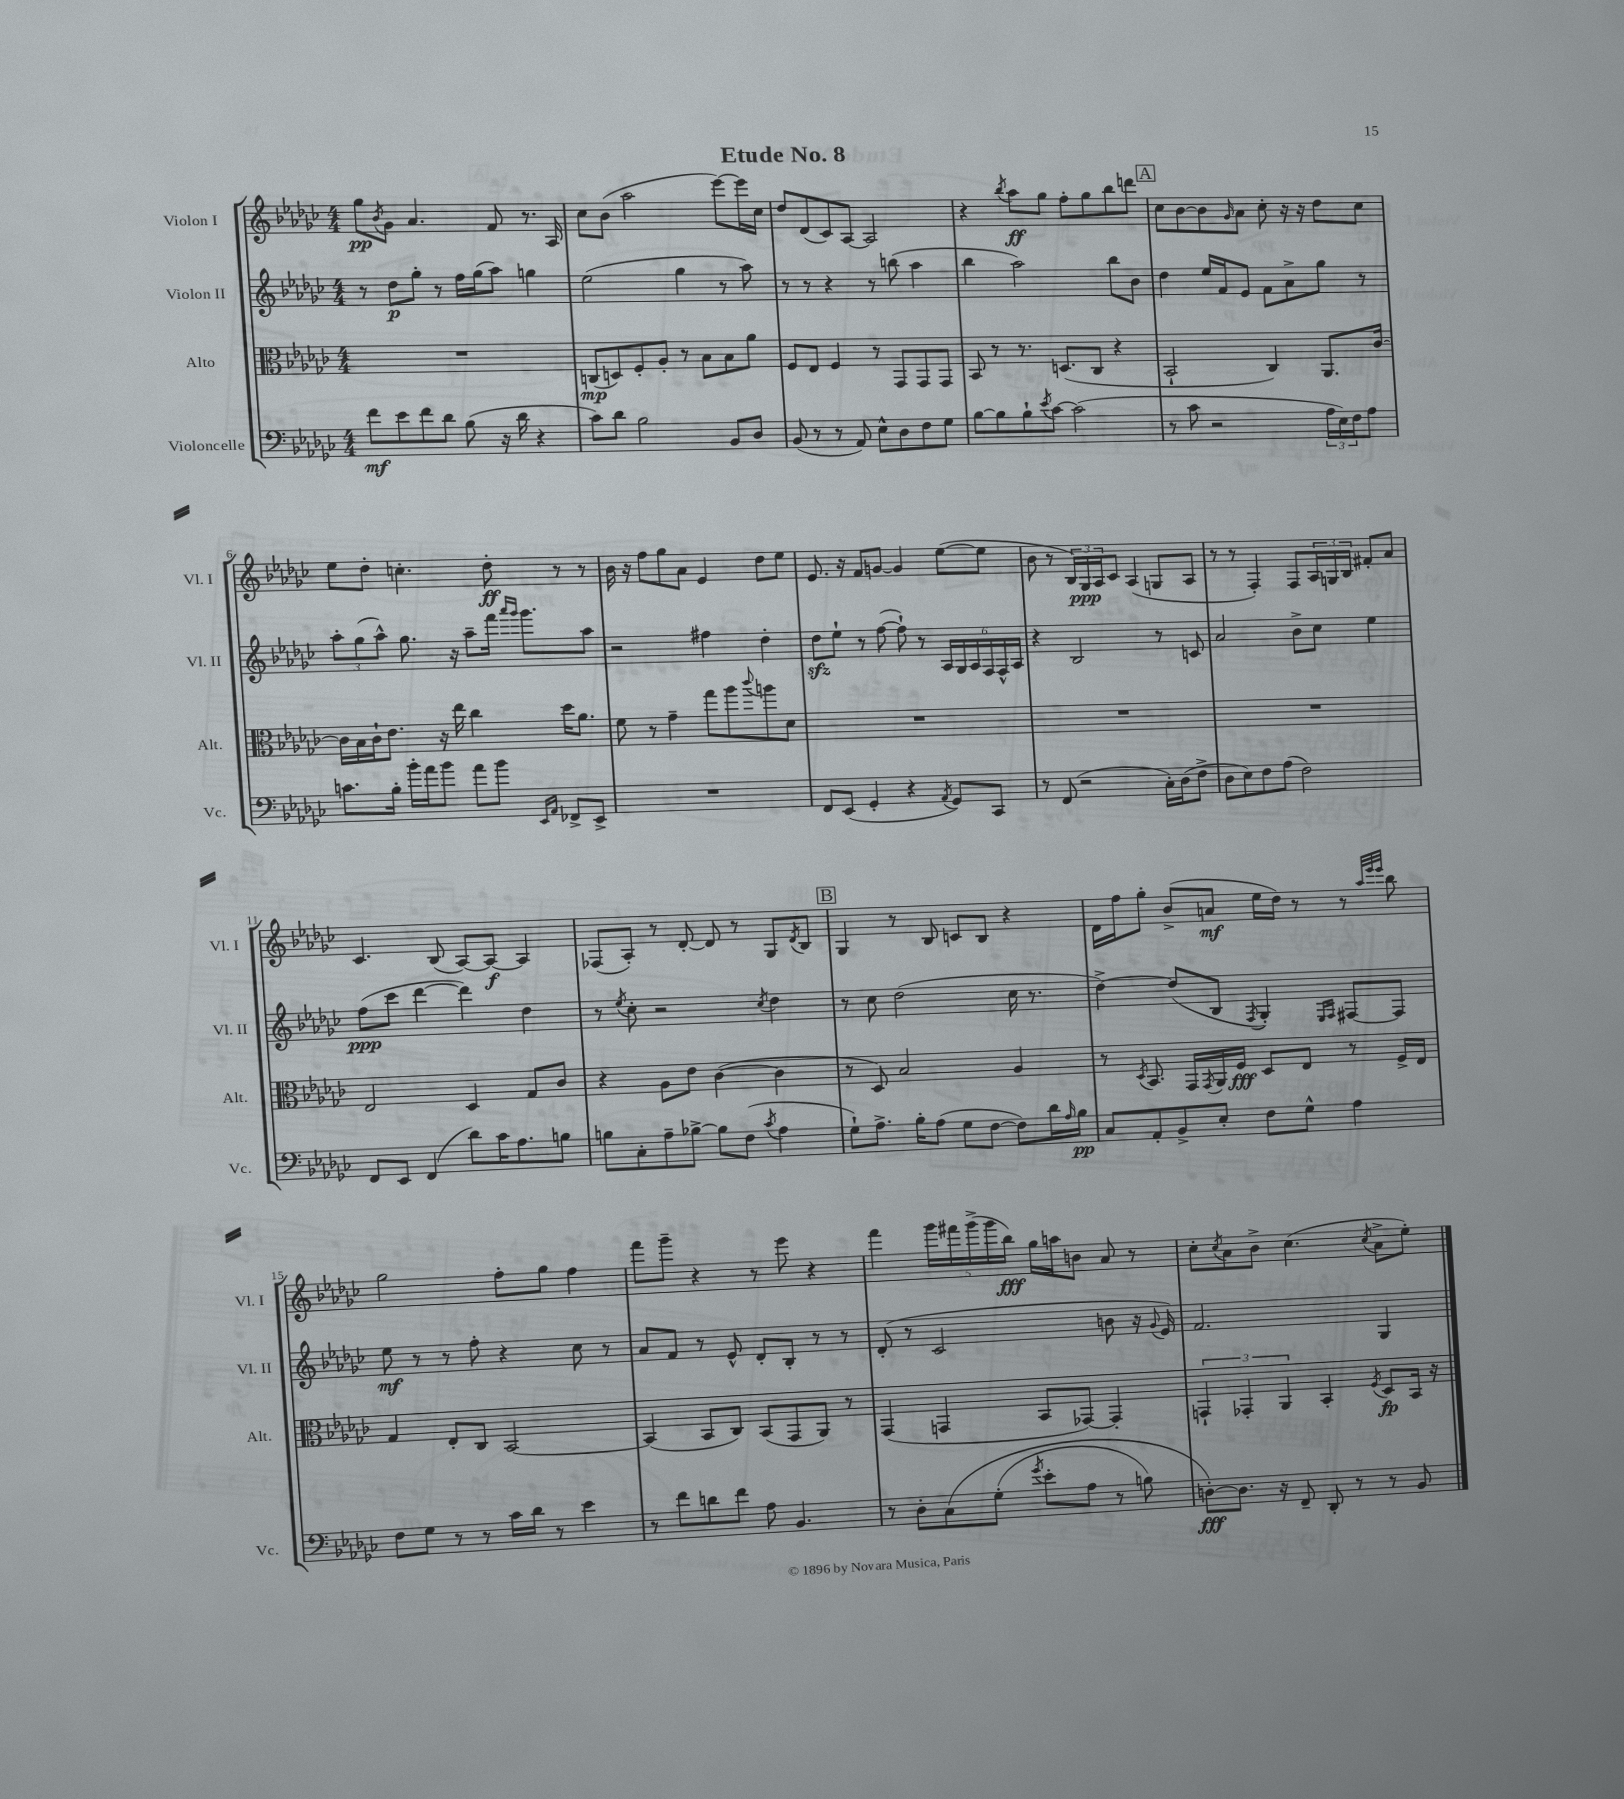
\header { title = "Etude No. 8" }
<<
\new StaffGroup <<
\new Staff = "s0" \with { instrumentName = "Violon I" shortInstrumentName = "Vl. I" } {
    \clef treble \key ges \major \numericTimeSignature \time 4/4
    ges''8\pp \acciaccatura { bes'8 } ges'8 aes'4. f'8 r8. aes16 |
    ces''8 bes'8( aes''2 ees'''8~) ees'''16 ces''16 |
    des''8 des'8( ces'8) aes8~ aes2 |
    r4 \acciaccatura { bes''8 } aes''8\ff ges''8 f''8-. ges''8 bes''8 d'''8 |
    \mark \markup { \box "A" } ces''8 bes'8~ bes'8 \grace { ges'16 } aes'8 ces''8-. r16 r16 des''8 ces''8 |
    ees''8 des''8-. c''4.-. des''8-.\ff r8 r8 |
    bes'16 r16 f''8 ges''8 aes'8 ees'4 des''8 ees''8 |
    ees'8. r16 f'8 g'8~ g'4 ees''8~( ees''8 |
    bes'8 r8 \tuplet 3/2 { bes16) ges16\ppp aes16 } ces'8 aes4( g8 aes8 |
    r8 r8 f4-.) f8 \tuplet 3/2 { aes16 g16 bes16 } fis'8-. aes'8 |
    ces'4. bes8( aes8~) aes8~\f aes4 |
    fes8( aes8-.) r8 des'8~-. des'8 r8 ges8 \acciaccatura { des'8 } bes8 |
    \mark \markup { \box "B" } ges4 r8 bes8 c'8 bes8 r4 |
    des'16 f''16 ges''8-. bes'8->( a'8\mf ees''16 des''16) r8 r8 \grace { aes''32 ees'''32 ees'''32 } bes''8 |
    ges''2 f''8-. ges''8 f''4 |
    f'''8 ges'''8-- r4 r8 ees'''8 r4 |
    f'''4 \tuplet 5/4 { ges'''16 fis'''16 ges'''16->( ges'''16 bes''16\fff) } ges''16 a''16 b'8 aes'8 r8 |
    ces''8-. \acciaccatura { ces''8 } aes'8 bes'8-> ces''4.( \acciaccatura { ces''8 } aes'8-> ees''8-.) \bar "|." |
}
\new Staff = "s1" \with { instrumentName = "Violon II" shortInstrumentName = "Vl. II" } {
    \clef treble \key ges \major \numericTimeSignature \time 4/4
    r8 des''8\p ges''8-. r8 f''16 ges''16( aes''8) g''4 |
    ees''2( ges''4 r8 aes''8) |
    r8 r8 r4 r8 b''8( aes''4 |
    bes''4 aes''2) bes''8 bes'8 |
    \mark \markup { \box "A" } des''4 ees''16 f'16 ees'8 f'8 aes'8-> ges''8 r8 |
    \tuplet 3/2 { aes''8-. ges''8( aes''8-^) } ges''8. r16 aes''8-- f'''16 \grace { aes'''16 ges'''16 } ges'''8. aes''8 |
    r2 fis''4 des''4-. |
    des''8\sfz ees''8-! r8 f''8~( f''8-!) r8 \tuplet 6/4 { aes16 ges16 aes16 f16 f16-^ aes16 } |
    r4 bes2 r8 c'8 |
    aes'2 bes'8-> ces''8 ees''4 |
    f''8\ppp( ces'''8 des'''4~ des'''4) des''4 |
    r8 \acciaccatura { ees''8 } ces''8-. r2 \acciaccatura { ces''8 } des''4 |
    \mark \markup { \box "B" } r8 ces''8 des''2( ces''16 r8. |
    des''4~->) des''8( bes8 \acciaccatura { f8 } ges4-.) \grace { ees16 f16 } fis8~ fis8 |
    ees''8\mf r8 r8 f''8-. r4 ces''8 r8 |
    aes'8 f'8 r8 ees'8-^ des'8-. bes8-. r8 r8 |
    des'8-.( r8 ces'2 b'8 r16 \appoggiatura { ges'8 } ees'16) |
    f'2. ges4 \bar "|." |
}
\new Staff = "s2" \with { instrumentName = "Alto" shortInstrumentName = "Alt." } {
    \clef alto \key ges \major \numericTimeSignature \time 4/4
    R1 |
    c8\mp( d8) f8-. aes8-. r8 bes8 bes8 aes'8 |
    f8 ees8 f4 r8 ges,8 ges,8 ges,8 |
    bes,8 r8 r8. d8.( ces8 r4 |
    \mark \markup { \box "A" } bes,2-! ces4) aes,8. ces'16~ |
    ces'16 bes16 ces'16-! ees'8. r16 ees''16 ces''4 des''16 aes'8. |
    f'8 r8 ges'4-- ges''8 aes''8 \appoggiatura { ces'''8 } a''8 des'8 |
    R1 |
    R1 |
    R1 |
    ees2 des4 ges8 ces'8 |
    r4 aes8 ees'8 ces'4~( ces'4 |
    \mark \markup { \box "B" } r8 des8) bes2 aes4 |
    r8 \acciaccatura { des8 } bes,8. ges,16 \acciaccatura { ges,8 } aes,16 f16\fff des8 ees8 r8 f16-> ees16 |
    ges4 ees8-. ces8 bes,2~ |
    bes,4( bes,8 ces8) bes,8( ges,8 aes,8) r8 |
    ges,4( g,4 bes,8 ges,8~) ges,4-. |
    \tuplet 3/2 { g,4-! ges,4-. aes,4 } bes,4-. \acciaccatura { f8 } des8\fp bes,16 r16 \bar "|." |
}
\new Staff = "s3" \with { instrumentName = "Violoncelle" shortInstrumentName = "Vc." } {
    \clef bass \key ges \major \numericTimeSignature \time 4/4
    f'8\mf ees'8 f'8 des'8 bes8( r16 des'16 r4 |
    ces'8) des'8 bes2 bes,8 des8 |
    bes,8( r8 r8 aes,8) ees8-^ des8 f8 ges8 |
    bes8~ bes8 bes8-! \acciaccatura { ees'8 } ces'8~ ces'2( |
    \mark \markup { \box "A" } r8 ces'8 r2 \tuplet 3/2 { aes16 ees16) f16 } aes8 |
    c'8. bes16-. bes'16-. aes'16 bes'8 aes'8 bes'8 \grace { ees,16 aes,16 } fes,8-> ees,8-> |
    R1 |
    f,8 ees,8( ges,4-. r4 \acciaccatura { aes,8 } ges,8) ces,8 |
    r8 f,8( r2 ces16-.) des16( f8-> |
    des8 ees8) f8 aes8( f2) |
    f,8 ees,8 f,4( des'8) ces'16 aes8. b8 |
    b8 ces8-. aes8-- bes8~-> bes8 f8( \acciaccatura { ces'8 } aes4 |
    \mark \markup { \box "B" } ges8-!) aes8.-> bes16-. aes8( ges8 f8~ f8) des'16 \grace { aes16 } bes16\pp |
    ces8 aes,8-. bes,8-> ees8-. f8 ges8-^ aes4 |
    f8 ges8 r8 r8 ces'16 des'16 r8 ees'4 |
    r8 f'8 d'8 f'8 aes8 bes,4. |
    r8 des8-. ces8\( ges8-.( \acciaccatura { ges'8 } ees'8-. aes8 r8 b8) |
    d8~-.\fff\) d8. r16 f,8-- des,8-. r8 r8 bes,8 \bar "|." |
}
>>
>>
